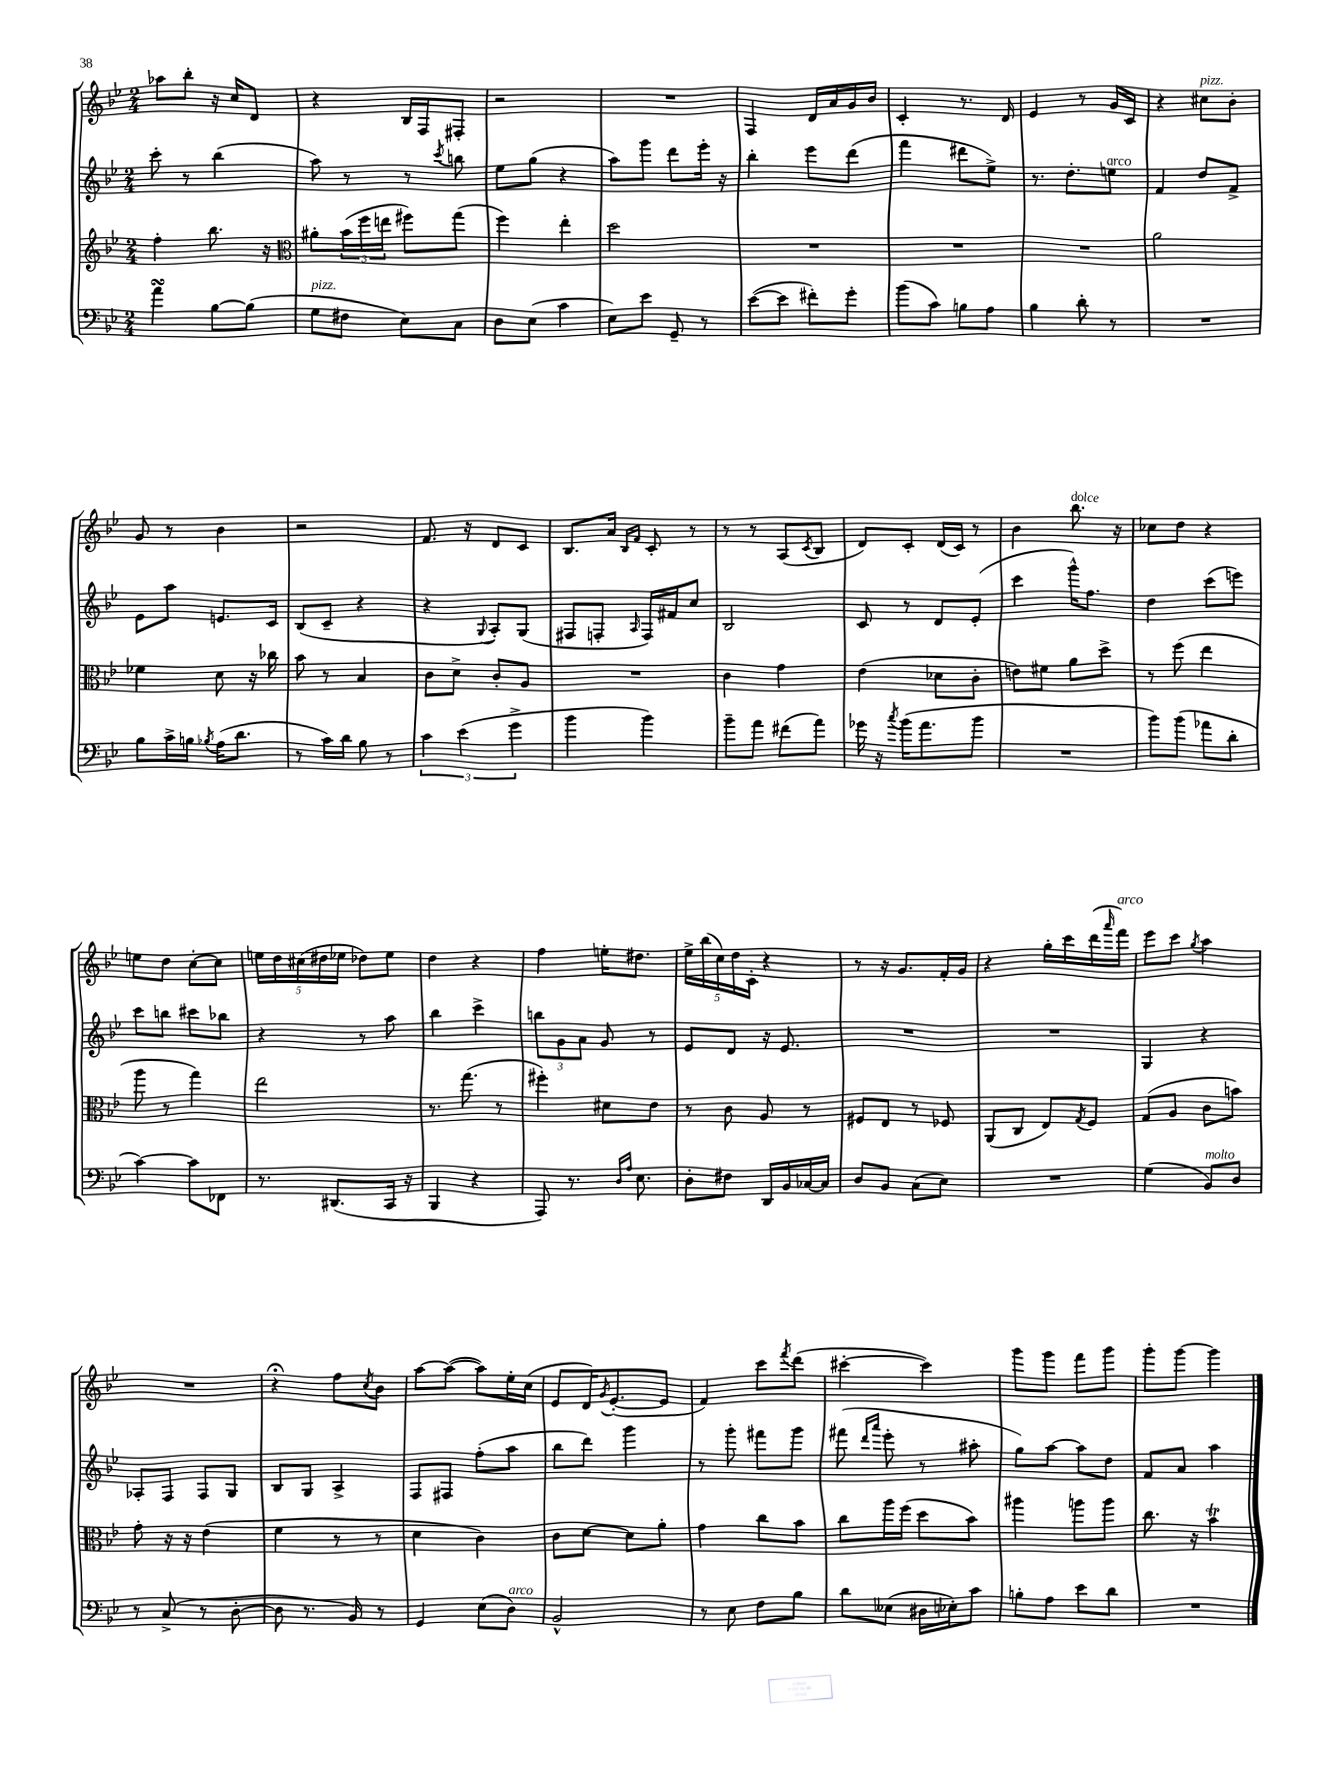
<<
\new StaffGroup <<
\new Staff = "s0" {
    \clef treble \key bes \major \numericTimeSignature \time 2/4
    aes''8 bes''8-. r16 c''16 d'8 |
    r4 bes16 f16 fis8-. |
    r2 |
    R2 |
    f4 d'16 a'16 g'16 bes'16 |
    c'4-. r8. d'16 |
    ees'4 r8 g'16 c'16 |
    r4 cis''8^\markup { \italic "pizz." } bes'8-. |
    g'8 r8 bes'4 |
    r2 |
    f'8. r16 d'8 c'8 |
    bes8. a'16 \grace { bes16 f'16 } c'8-. r8 |
    r8 r8 a8( \acciaccatura { c'8 } bes8 |
    d'8) c'8-. d'16( c'16) r8 |
    bes'4 bes''8.^\markup { \italic "dolce" } r16 |
    ces''8 d''8 r4 |
    e''8 d''8 c''8~-. c''8 |
    \tuplet 5/4 { e''16 d''16 cis''16( dis''16 ees''16 } des''8) ees''8 |
    d''4 r4 |
    f''4 e''16-. dis''8. |
    \tuplet 5/4 { ees''16-> bes''16( c''16) d''16 c'16-. } r4 |
    r8 r16 g'8. f'16-. g'16 |
    r4 g''16-. c'''16 d'''16( \grace { a'''16 } f'''16^\markup { \italic "arco" }) |
    ees'''8 c'''8 \acciaccatura { g''8 } a''4 |
    R2 |
    r4\fermata f''8 \acciaccatura { c''8 } bes'8 |
    a''8~ a''8~( a''8) ees''16-. c''16( |
    ees'8 d'16) \acciaccatura { g'8 } ees'8.~-.( ees'8 |
    f'4) c'''8 \acciaccatura { f'''8 } d'''8( |
    cis'''4~-. cis'''4) |
    g'''8 g'''8 f'''8 g'''8 |
    g'''8-. g'''8~ g'''4 \bar "|." |
}
\new Staff = "s1" {
    \clef treble \key bes \major \numericTimeSignature \time 2/4
    c'''8-. r8 bes''4( |
    a''8) r8 r8 \acciaccatura { c'''8 } b''8 |
    ees''8 g''8( r4 |
    a''8) g'''8 d'''8 ees'''16-. r16 |
    bes''4-. ees'''8 d'''8( |
    f'''4 dis'''8 ees''8->) |
    r8. d''8.-. e''8^\markup { \italic "arco" } |
    f'4 d''8 f'8-> |
    ees'8 a''8 e'8. c'16 |
    bes8( c'8-- r4 |
    r4 \appoggiatura { g8 } a8-.) g8( |
    fis8 f8-. \grace { a16 } f16) fis'16 c''8 |
    bes2 |
    c'8 r8 d'8 ees'8-.( |
    c'''4 g'''16-^) f''8. |
    d''4 c'''8( e'''8) |
    c'''8 b''8 cis'''8 bes''8 |
    r4 r8 a''8 |
    bes''4 c'''4-> |
    \tuplet 3/2 { b''8 g'8 a'8 } g'8 r8 |
    ees'8 d'8 r16 ees'8. |
    R2 |
    R2 |
    g4 r4 |
    aes8-. f8 f8 g8 |
    bes8 g8 a4-> |
    f8 fis8 f''8-.( a''8 |
    bes''8 d'''8) g'''4 |
    r8 g'''8-. fis'''8 g'''8 |
    fis'''8( \grace { d'''16 a'''16 } ees'''8-. r8 ais''8-. |
    g''8) a''8~ a''8 d''8 |
    f'8 a'8 a''4 \bar "|." |
}
\new Staff = "s2" {
    \clef treble \key bes \major \numericTimeSignature \time 2/4
    f''4-. bes''8. r16 |
    \clef alto ais'8-. \tuplet 3/2 { bes'16( f''16 e''16 } fis''8) g''8( |
    f''4) ees''4-. |
    d''2 |
    R2 |
    R2 |
    R2 |
    a'2 |
    fes'4 d'8 r16 ces''16 |
    bes'8 r8 bes4 |
    c'8 d'8-> c'8-. a8 |
    R2 |
    c'4 g'4 |
    ees'4( des'8 c'8-. |
    e'8) fis'8 a'8 d''8-> |
    r8 f''8( ees''4 |
    a''8 r8 g''4) |
    ees''2 |
    r8. g''8.( r8 |
    fis''4-.) dis'8 ees'8 |
    r8 c'8 a8 r8 |
    fis8 ees8 r8 fes8 |
    a,8( c8 ees8) \acciaccatura { g8 } f8 |
    g8( a8 c'8 b'8) |
    g'8-. r16 r16 ees'4( |
    f'4 r8 r8 |
    d'4 c'4) |
    c'8 d'8~ d'8 a'8-. |
    g'4 c''8 bes'8 |
    c''8 a''16 f''16( d''8 bes'8) |
    ais''4 a''8 a''8 |
    c''8. r16 bes'4\trill \bar "|." |
}
\new Staff = "s3" {
    \clef bass \key bes \major \numericTimeSignature \time 2/4
    a'4\turn bes8~ bes8( |
    g8^\markup { \italic "pizz." } fis8 ees8) c8 |
    d8 ees8( c'4 |
    ees8) ees'8 g,8-- r8 |
    ees'8~( ees'8 fis'8-.) g'8-. |
    bes'8( c'8) b8 a8 |
    bes4 d'8-. r8 |
    R2 |
    bes8 c'16-> b16 \acciaccatura { bes8 } a16( d'8. |
    r8 c'16) d'16 bes8 r8 |
    \tuplet 3/2 { c'4 ees'4( g'4-> } |
    bes'4 bes'4) |
    bes'8-- a'8 fis'8( a'8) |
    ges'16 r16 \acciaccatura { c''8 } bes'16( a'8. bes'8 |
    R2 |
    bes'8) bes'8( aes'8 d'8-. |
    c'4~) c'8 fes,8 |
    r8. dis,8.( c,16 r16 |
    bes,,4 r4 |
    a,,8) r8. \grace { d16 a16 } ees8. |
    d8-. fis8 d,16 bes,16 ces16~ ces16 |
    d8 bes,8 c8( ees8) |
    R2 |
    g4( bes,8^\markup { \italic "molto" }) d8 |
    r8 c8->( r8 d8~-. |
    d8 r8. bes,16) r8 |
    g,4 ees8( d8^\markup { \italic "arco" }) |
    bes,2-^ |
    r8 ees8 f8 bes8 |
    d'8 eeses8( dis16 ees16-.) c'8 |
    b8-. a8 ees'8 d'8 |
    R2 \bar "|." |
}
>>
>>
\layout { \context { \Score \remove "Bar_number_engraver" } }
